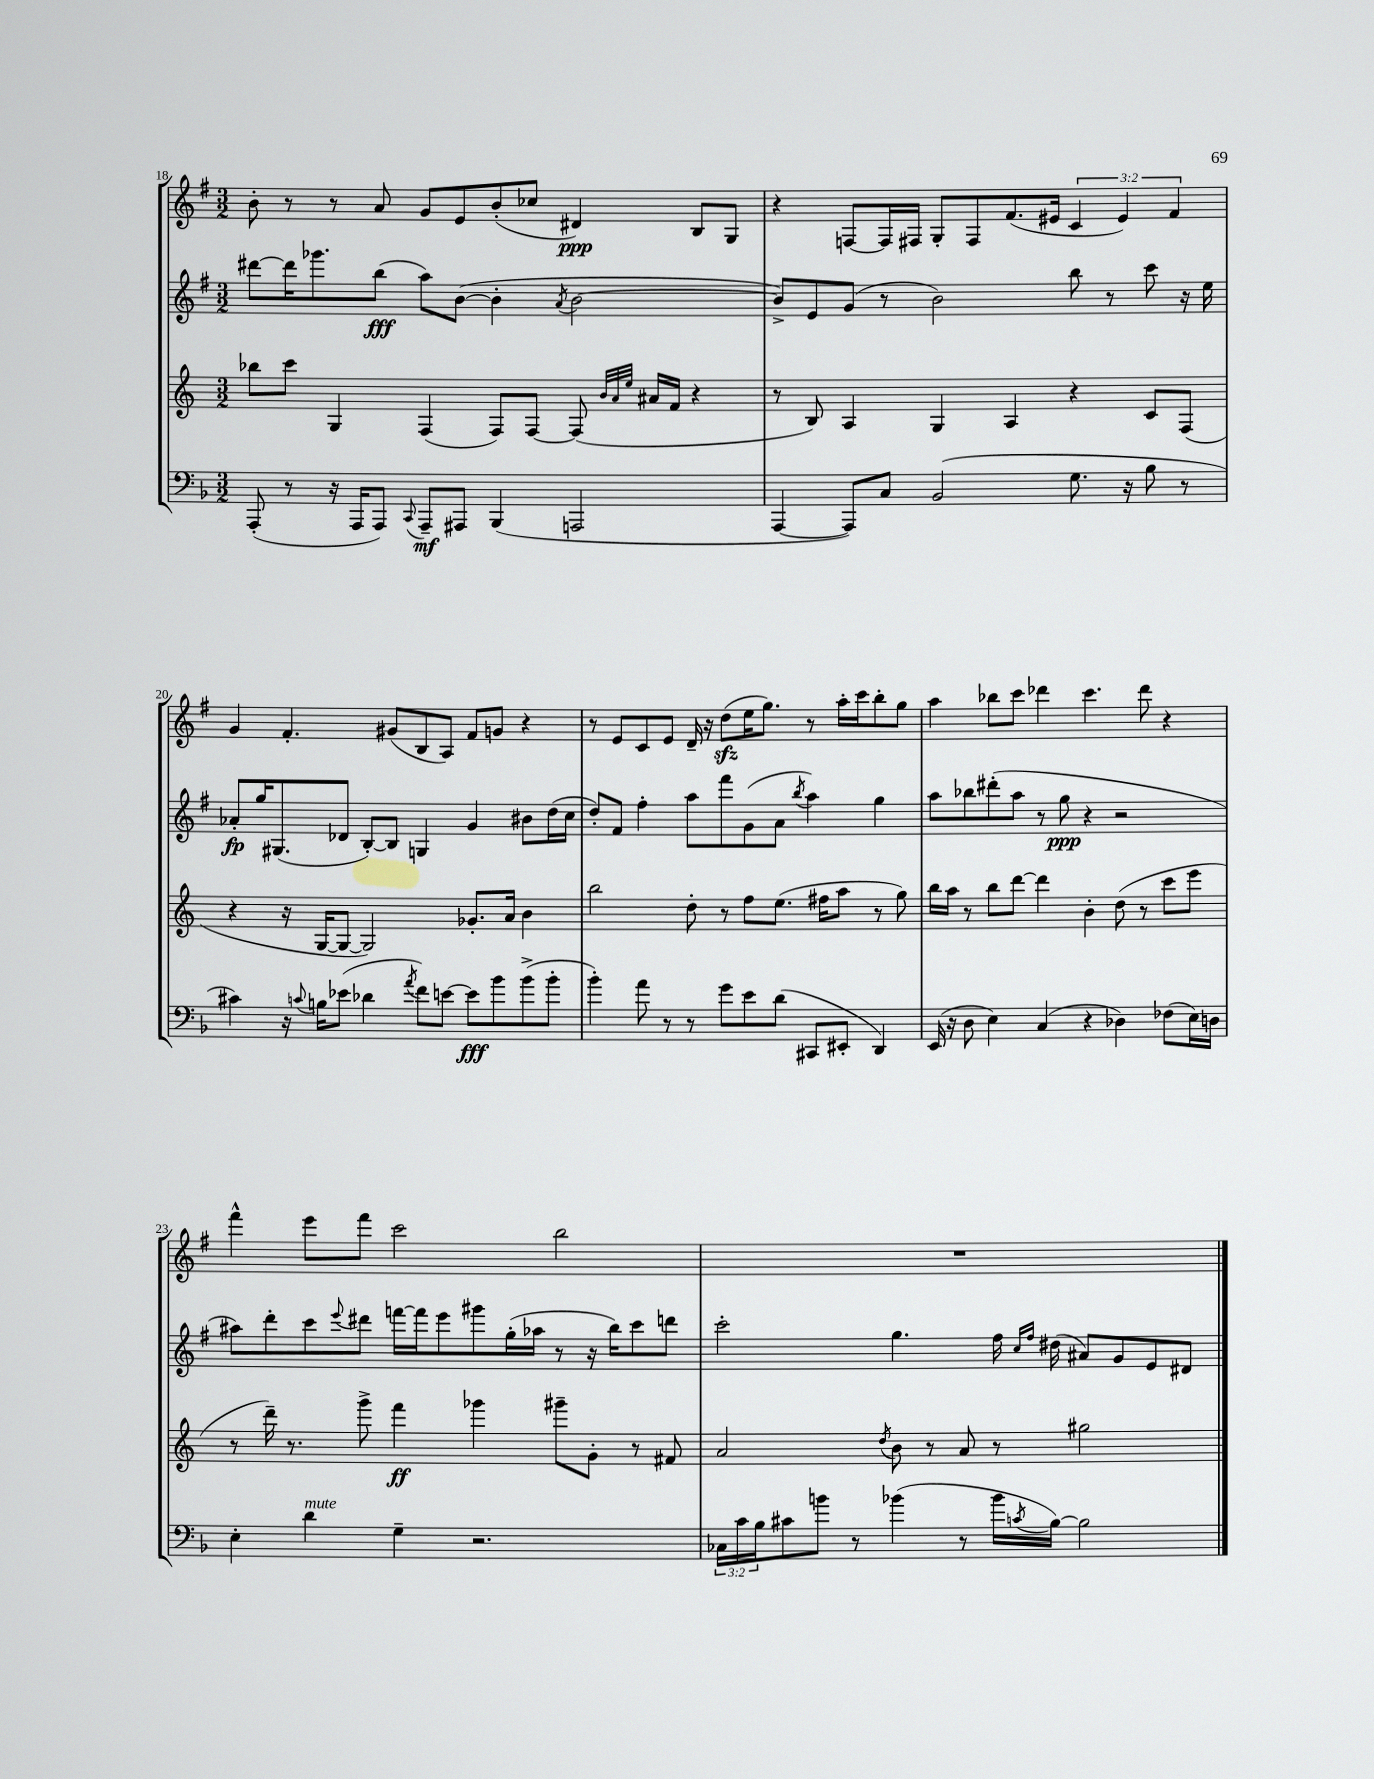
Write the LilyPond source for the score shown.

<<
\new StaffGroup <<
\new Staff = "s0" {
    \clef treble \key g \major \numericTimeSignature \time 3/2 \override Staff.TupletNumber.text = #tuplet-number::calc-fraction-text
    b'8-. r8 r8 a'8 g'8 e'8 b'8-.( ces''8 dis'4\ppp) b8 g8 |
    r4 f8~ f16 fis16 g8-. fis8 fis'8.( eis'16 \tuplet 3/2 { c'4 eis'4) fis'4 } |
    g'4 fis'4.-. gis'8( b8 a8) fis'8 g'8 r4 |
    r8 e'8 c'8 e'8 d'16-- r16 d''8\sfz( e''16 g''8.) r8 a''16-. c'''16 b''8-. g''8 |
    a''4 bes''8 c'''8 des'''4 c'''4. des'''8 r4 |
    fis'''4-^ e'''8 fis'''8 c'''2 b''2 |
    R1. \bar "|." |
}
\new Staff = "s1" {
    \clef treble \key g \major \numericTimeSignature \time 3/2
    dis'''8~ dis'''16 ges'''8. b''8\fff( a''8) b'8~( b'4-. \acciaccatura { a'8 } b'2~ |
    b'8->) e'8 g'8( r8 b'2) b''8 r8 c'''8 r16 e''16 |
    aes'8-.\fp g''16 gis8.( des'8 b8~-.) b8 g4 g'4 bis'8 d''16( c''16 |
    d''8-.) fis'8 fis''4-. a''8 fis'''8 g'8( a'8 \acciaccatura { b''8 } a''4) g''4 |
    a''8 bes''8 dis'''8-.( a''8 r8 g''8\ppp r4 r2 |
    ais''8) d'''8-. c'''8 \appoggiatura { e'''8 } dis'''8 f'''16~ f'''16 e'''8 gis'''8 g''16-.( aes''16 r8 r16 b''16) c'''8 d'''8 |
    c'''2-. g''4. fis''16 \grace { c''16 fis''16 } dis''16( ais'8) g'8 e'8 dis'8 \bar "|." |
}
\new Staff = "s2" {
    \clef treble \key c \major \numericTimeSignature \time 3/2
    bes''8 c'''8 g4 f4( f8) f8~ f8( \grace { b'32 a'32 e''32 } ais'16 f'16 r4 |
    r8 b8) a4 g4 a4 r4 c'8 f8( |
    r4 r16 g16~ g8~ g2) ges'8.-. a'16 b'4 |
    b''2 d''8-. r8 f''8 e''8.( fis''16 a''8 r8 g''8) |
    b''16 a''16 r8 b''8 d'''8~ d'''4 b'4-. d''8( r8 c'''8 e'''8 |
    r8 d'''16--) r8. g'''8-> f'''4\ff ges'''4 gis'''8-- g'8-. r8 fis'8 |
    a'2 \acciaccatura { d''8 } b'8 r8 a'8 r8 gis''2 \bar "|." |
}
\new Staff = "s3" {
    \clef bass \key f \major \numericTimeSignature \time 3/2 \override Staff.TupletNumber.text = #tuplet-number::calc-fraction-text
    a,,8-.( r8 r16 a,,16 a,,8) \appoggiatura { c,8 } a,,8--\mf ais,,8 bes,,4( a,,2 |
    a,,4~ a,,8) c8 bes,2( g8. r16 bes8 r8 |
    cis'4) r16 \appoggiatura { c'8 } b16 ees'8( des'4 \acciaccatura { a'8 } f'8) e'8~ e'8\fff bes'8 bes'8->( bes'8-. |
    bes'4-.) a'8 r8 r8 g'8 e'8 d'8( cis,8 eis,8-. d,4) |
    e,16( r16 d8 e4) c4( r4 des4) fes8( e16) d16 |
    e4-. d'4^\markup { \italic "mute" } g4-- r2. |
    \tuplet 3/2 { ces16 c'16 bes16 } cis'8 b'8 r8 bes'4( r8 bes'16 \acciaccatura { c'8 } bes16~) bes2 \bar "|." |
}
>>
>>
\layout { \context { \Score currentBarNumber = #18 } }
